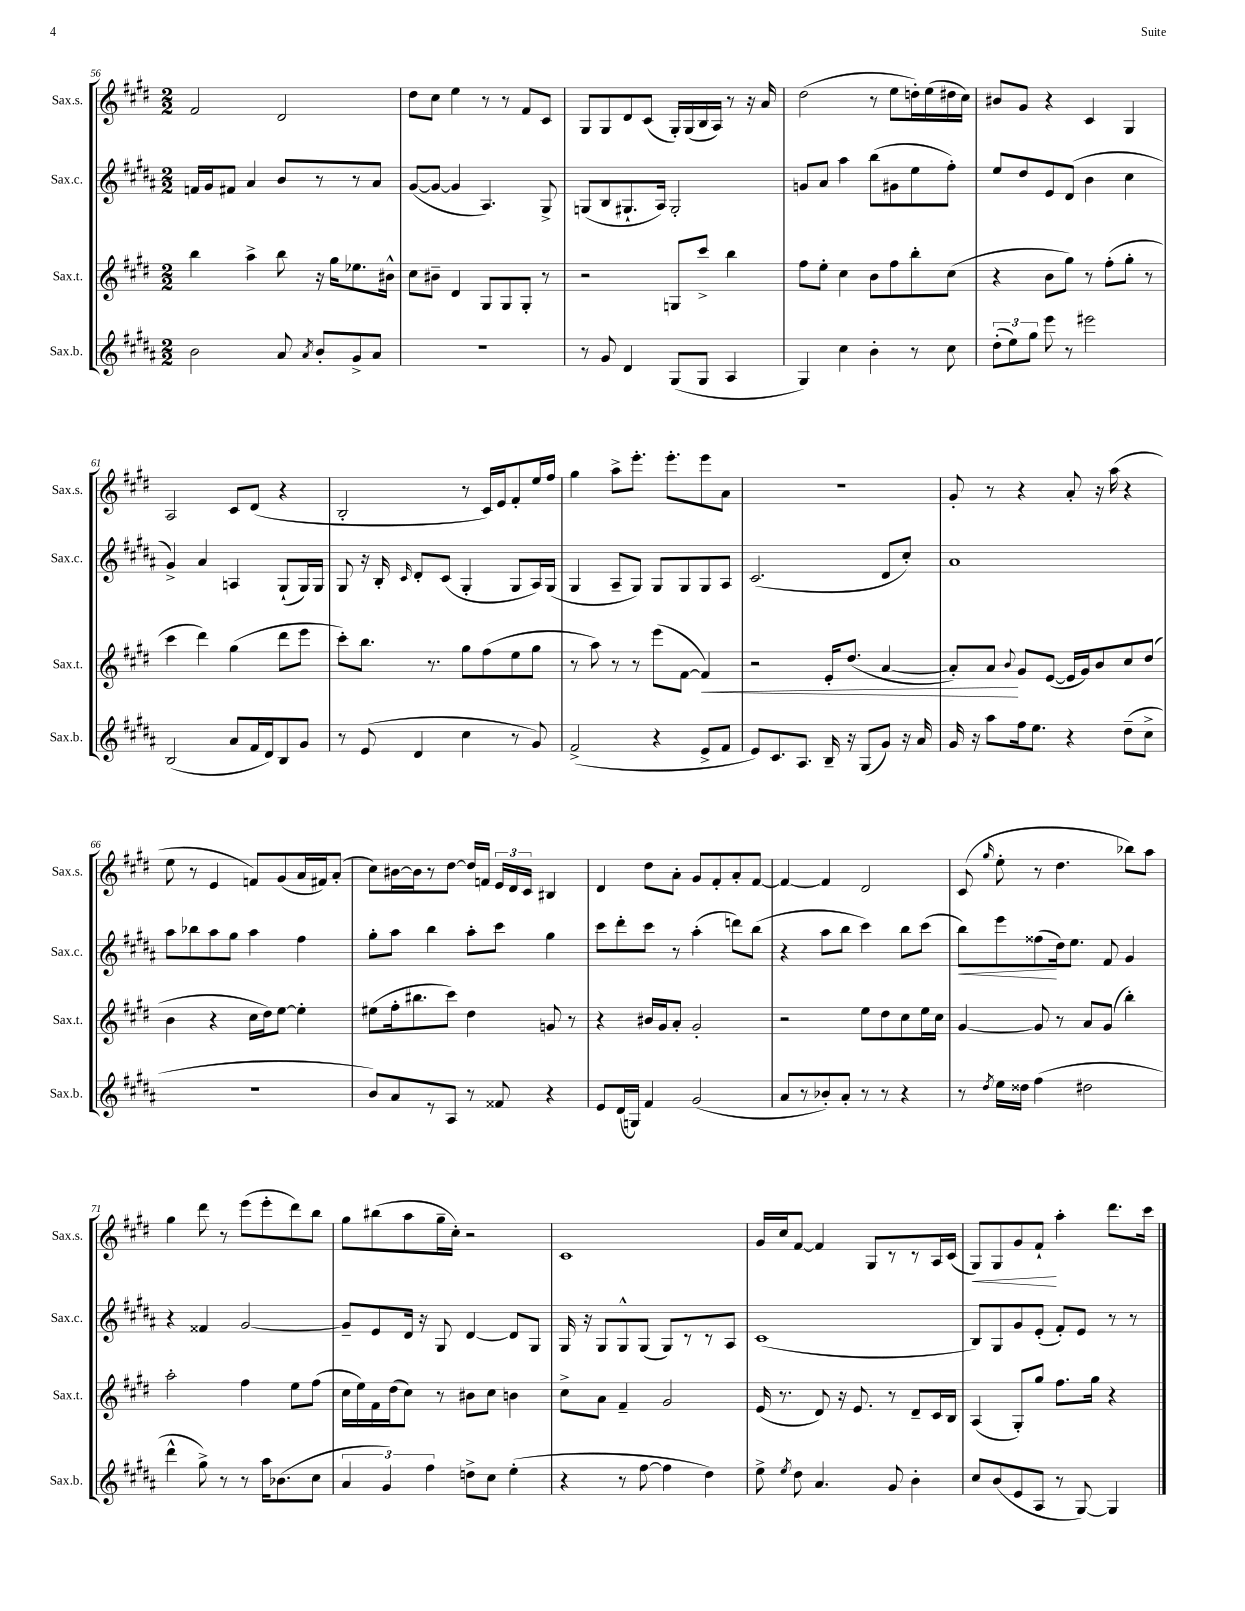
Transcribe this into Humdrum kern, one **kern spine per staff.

**kern	**kern	**kern	**kern
*staff4	*staff3	*staff2	*staff1
*clefG2	*clefG2	*clefG2	*clefG2
*k[f#c#g#d#a#]	*k[f#c#g#d#]	*k[f#c#g#d#a#]	*k[f#c#g#d#]
*M2/2	*M2/2	*M2/2	*M2/2
2b\	4bb\	16f/LL	2f#/
.	.	16g#/J	.
.	.	8f#/J	.
.	4aa^\	4a#/	.
8a#/	8bb\	8b/L	2d#/
8qa#/	.	.	.
8b'/L	16r	8r	.
.	16gg#\LK	.	.
8g#^/	8.ee-\	8r	.
8a#/J	.	8a#/J	.
.	16b#^^\Jk	.	.
=	=	=	=
1r	8cc#\L	([8g#/L	8dd#\L
.	8b#~\J	8g#/_J	8cc#\J
.	4d#/	4g#/]	4ee\
.	8G#/L	4.A#/)	8r
.	8G#/	.	8r
.	8G#'/J	.	8f#/L
.	8r	8G#^/	8c#/J
=	=	=	=
8r	2r	(8G/L	8G#/L
8g#/	.	8B/	8G#/
4d#/	.	8.G#`/	8d#/
.	.	.	(8c#/J
.	.	16A#/Jk)	.
(8G#/L	8G/L	2G#'/	16G#'/LL)
.	.	.	(16G#/
8G#/J	8ccc#^/J	.	16B/
.	.	.	16A/JJ)
4A#/	4bb\	.	8r
.	.	.	16r
.	.	.	16a/
=	=	=	=
4G#/)	8ff#\L	8g/L	(2dd#\
.	8ee'\J	8a#/J	.
4cc#\	4cc#\	4aa#\	.
4b'\	8b\L	(8bb\L	8r
.	8ff#\	8g#\	8ee\L
8r	8bb'\	8ee\	16dd'\L)
.	.	.	(16ee\
8cc#\	(8cc#\J	8ff#'\J)	16dd#\
.	.	.	16cc#\JJ)
=	=	=	=
(12dd#'\L	4r	8ee/L	8b#/L
12ee\)	.	.	.
.	.	8dd#/	8g#/J
12gg#\J	.	.	.
8eee\	8b\L	8e/	4r
8r	8gg#\J)	(8d#/J	.
2eee#\	8r	4b\	4c#/
.	(8ff#'\L	.	.
.	8gg#'\J	4cc#\	4G#/
.	8r	.	.
=	=	=	=
(2B/	4ccc#\	4g#^/)	2A/
.	4ddd#\)	4a#/	.
8a#/L	(4gg#\	4A/	8c#/L
16f#/L	.	.	(8d#/J
16d#/J)	.	.	.
8B/	8ddd#\L	(8G#`/L	4r
8g#/J	8eee\J	16G#/L)	.
.	.	16G#/JJ	.
=	=	=	=
8r	8ccc#'\L)	8G#/	2B'/
(8e/	8.bb\J	16r	.
.	.	16B'/	.
.	.	16qqc#/	.
4d#/	.	8d#'/L	.
.	8.r	.	.
.	.	(8c#/J	.
4cc#\	8gg#\L	4G#'/	8r
.	(8ff#\	.	16c#/LL)
.	.	.	16e/J
8r	8ee\	8G#/L	8f#'/
8g#/)	8gg#\J	16A#/L)	16ee/L
.	.	(16G#/JJ	16ff#/JJ
=	=	=	=
(2f#^/	8r	4G#/	4gg#\
.	8aa\)	.	.
.	8r	8A#~/L	8aa^\L
.	8r	8G#/J)	8.eee'\J
4r	(8eee\L	8G#/L	.
.	.	.	8.eee'\L
.	[8f#\J	8G#/	.
8e^/L	4f#/])	8G#/	8eee\
8f#/J	.	8A#/J	8a\J
=	=	=	=
8e/L)	2r	(2.c#/	1r
8.c#/	.	.	.
8.A#/J	.	.	.
16B~/	16e'/LK	.	.
16r	(8.dd#/J	.	.
(8G#/L	.	.	.
8g#/J)	[4a/	8d#/L	.
16r	.	8cc#'/J)	.
16a#/	.	.	.
=	=	=	=
16g#/	8a'/]L)	1a#	8g#'/
16r	.	.	.
8aa#\L	8a/J	.	8r
.	8qqb/	.	.
16ff#\k	8g#/L	.	4r
8.ee\J	.	.	.
.	([8e/J	.	.
4r	16e/]LL	.	8a'/
.	16g#/J)	.	.
.	8b/	.	16r
.	.	.	(16aa\
(8dd#~\L	8cc#/	.	4r
8cc#^\J	(8dd#/J	.	.
=	=	=	=
1r	4b\	8aa#\L	8ee\
.	.	8bb-\	8r
.	4r	8aa#\	4e/
.	.	8gg#\J	.
.	16cc#\LL	4aa#\	8f/L)
.	16dd#\J)	.	.
.	[8ee\J	.	(8g#/
.	4ee'\]	4ff#\	16a/L
.	.	.	16f#/J)
.	.	.	(8a'/J
=	=	=	=
8b/L)	(8ee#\L	8gg#'\L	8cc#\L)
8a#/	16ff#'\k	8aa#\J	[16b#\L
.	8.bb#\	.	16b#\]J
8r	.	4bb\	8r
8A#/J	8ccc#\J)	.	[8dd#\J
8r	4dd#\	8aa#'\L	16dd#/]LL
.	.	.	16f/JJ
8f##/	.	8ccc#\J	24e/LL
.	.	.	24d#/
.	.	.	24c#/JJ
4r	8g/	4gg#\	4B#/
.	8r	.	.
=	=	=	=
8e/L	4r	8ccc#\L	4d#/
(16d#/L	.	8ddd#'\	.
16G/JJ)	.	.	.
4f#/	16b#/LL	8ccc#\J	8dd#\L
.	16g#/J	.	.
.	8a'/J	8r	8a'\J
(2g#/	2g#'/	(4aa#'\	8g#/L
.	.	.	8f#'/
.	.	8ddd\L)	8a'/
.	.	(8bb\J	[8f#/J
=	=	=	=
8a#/L	2r	4r	4f#/_
8r	.	.	.
8b-'/)	.	8aa#\L	4f#/]
8a#'/J	.	8bb\J	.
8r	8ee\L	4ccc#\)	2d#/
8r	8dd#\	.	.
4r	8cc#\	8bb\L	.
.	16ee\L	(8ccc#\J	.
.	16cc#\JJ	.	.
=	=	=	=
8r	[4g#/	8bb\L)	(8c#/
8qdd#/	.	.	16qqgg#/
16ee\LL	.	8eee\	8ee'\
16dd##\JJ	.	.	.
(4ff#\	8g#/]	(8ff##\	8r
.	8r	16dd#\k)	4.dd#\
.	.	8.ee\J	.
2dd#\	8a/L	.	.
.	(8g#/J	8f#/	.
.	4bb'\)	4g#/	8bb-\L)
.	.	.	8aa\J
=	=	=	=
4ddd#^^\	2aa'\	4r	4gg#\
8gg#^\)	.	4f##/	8ddd#\
8r	.	.	8r
8r	4ff#\	[2g#/	(8eee\L
16aa#\LK	.	.	8eee'\
(8.b-\	.	.	.
.	8ee\L	.	8ddd#\)
8cc#\J	(8ff#\J	.	8bb\J
=	=	=	=
6a#/	16cc#\LL	8g#~/]L	8gg#\L
.	16ee\)	.	.
.	16f#\	8e/	(8bb#\
6g#/)	.	.	.
.	(16dd#\J	.	.
.	8cc#\J)	16d#/Jk	8aa\
.	.	16r	.
6ff#\	.	.	.
.	8r	8G#/	16gg#~\L
.	.	.	16cc#'\JJ)
8dd^\L	8b#\L	[4d#/	2r
8cc#\J	8cc#\J	.	.
(4ee'\	4b\	8d#/]L	.
.	.	8G#/J	.
=	=	=	=
4r	8cc#^\L	16G#/	1c#
.	.	16r	.
.	8a\J	8G#/L	.
8r	4f#~/	8G#^^/	.
[8ff#\	.	(8G#/J	.
4ff#\]	2g#/	8G#/L)	.
.	.	8r	.
4dd#\)	.	8r	.
.	.	8A#/J	.
=	=	=	=
8ee^\	(16e/	(1c#	16g#/LL
.	8.r	.	16cc#/J
8qee/	.	.	.
8dd#\	.	.	[8f#/J
4.a#/	8d#/)	.	4f#/]
.	16r	.	.
.	8.e/	.	.
.	.	.	8G#/L
8g#/	8r	.	8r
4b'\	8d#~/L	.	8r
.	16c#/L	.	16A/L
.	16B/JJ	.	(16c#/JJ
=	=	=	=
8cc#/L	(4A/	8B/L)	8G#/L)
(8b/	.	8G#/	8G#/
8e/	8G#'/L)	8g#/	8g#/
8A#/J	8gg#/J	(8e'/J	8f#`/J
8r	8.ff#\L	8f#'/L)	4aa'\
[8G#/)	.	8e/J	.
.	16gg#\Jk	.	.
4G#/]	4r	8r	8.ddd#\L
.	.	8r	.
.	.	.	16ccc#\Jk
==	==	==	==
*-	*-	*-	*-
